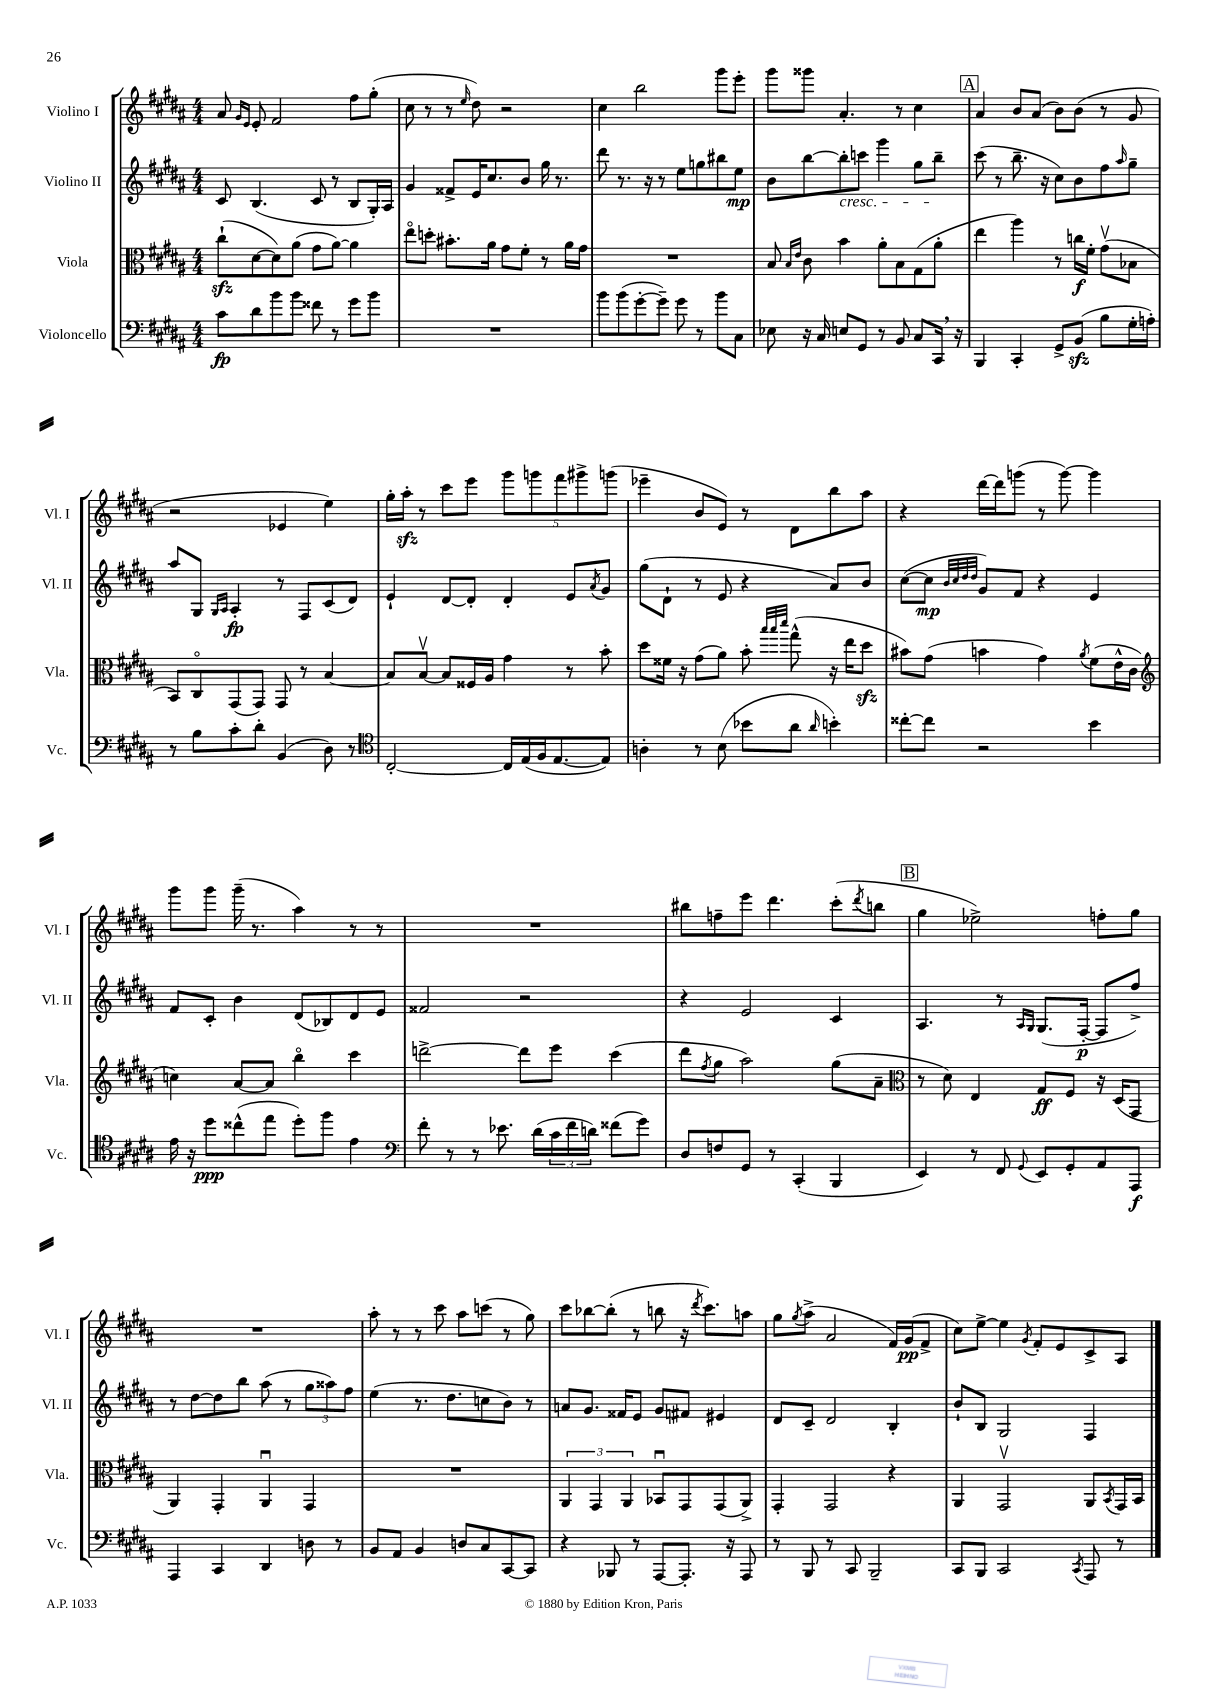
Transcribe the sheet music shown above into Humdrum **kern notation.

**kern	**dynam	**kern	**dynam	**kern	**dynam	**kern	**dynam
*part4	*part4	*part3	*part3	*part2	*part2	*part1	*part1
*staff4	*staff4	*staff3	*staff3	*staff2	*staff2	*staff1	*staff1
*I"Violoncello	*	*I"Viola	*	*I"Violino II	*	*I"Violino I	*
*I'Vc.	*	*I'Vla.	*	*I'Vl. II	*	*I'Vl. I	*
*clefF4	*	*clefC3	*	*clefG2	*	*clefG2	*
*k[f#c#g#d#a#]	*	*k[f#c#g#d#a#]	*	*k[f#c#g#d#a#]	*	*k[f#c#g#d#a#]	*
*M4/4	*	*M4/4	*	*M4/4	*	*M4/4	*
=1	=1	=1	=1	=1	=1	=1	=1
8c#\L	fp	(8cc#zz`\L	.	8c#/	.	8a#/	.
.	.	.	.	.	.	16qqg#/LL	.
.	.	.	.	.	.	16qqe/JJ	.
8d#\	.	[8d#\	.	(4.B/	.	8e'/	.
8b\	.	8d#\])	.	.	.	2f#/	.
8b\J	.	(8a#\J	.	.	.	.	.
8f##X\	.	8g#\L	.	8c#/	.	.	.
8r	.	[8a#\J)	.	8r	.	.	.
8g#\L	.	4a#\]	.	8B/L	.	8ff#\L	.
8b\J	.	.	.	16G#'/L)	.	(8gg#'\J	.
.	.	.	.	16A#/JJ	.	.	.
=2	=2	=2	=2	=2	=2	=2	=2
1r	.	8ee\L	.	4g#/	.	8cc#\	.
.	.	8ddn'\J	.	.	.	8r	.
.	.	8.b#X'\L	.	8f##X^/L	.	8r	.
.	.	.	.	.	.	16qqee/	.
.	.	.	.	16e/K	.	8dd#\)	.
.	.	16a#\Jk	.	8.cc#/	.	.	.
.	.	8g#\L	.	.	.	2r	.
.	.	8f#'\J	.	8b/J	.	.	.
.	.	8r	.	16gg#\	.	.	.
.	.	.	.	8.r	.	.	.
.	.	16a#\LL	.	.	.	.	.
.	.	16g#\JJ	.	.	.	.	.
=3	=3	=3	=3	=3	=3	=3	=3
8b\L	.	1r	.	8ddd#\	.	4cc#\	.
(8b\	.	.	.	8.r	.	.	.
[8g#'\	.	.	.	.	.	2bb\	.
.	.	.	.	16r	.	.	.
8g#~\J])	.	.	.	8r	.	.	.
8g#\	.	.	.	8ee\L	.	.	.
8r	.	.	.	8ggn\	.	.	.
8b\L	.	.	.	8bb#X\	.	8ggg#\L	.
8C#\J	.	.	.	8ee\J	mp	8eee'\J	.
=4	=4	=4	=4	=4	=4	=4	=4
8E-X\	.	8B/	.	8b\L	.	8ggg#\L	.
.	.	16qqB/LL	.	.	.	.	.
.	.	16qqe/JJ	.	.	.	.	.
16r	.	8c#\	.	[8bb\	.	8ggg##X\J	.
16C#/	.	.	.	.	.	.	.
!	!	!	!	!LO:TX:b:i:t=cresc.	!	!	!
8En/L	.	4b\	.	8bb'\]	.	4.a#'/	.
8GG#/J	.	.	.	8cccn\J	.	.	.
8r	.	8a#'\L	.	4ggg#\	.	.	.
8BB/	.	8B\	.	.	.	8r	.
8C#/L	.	(8G#\	.	8gg#\L	.	4cc#\	.
16CC#,/Jk	.	8a#'\J	.	8bb~\J	.	.	.
16r	.	.	.	.	.	.	.
!!LO:REH:place=s1:t=A
=5	=5	=5	=5	=5	=5	=5	=5
4BBB/	.	4ee\	.	(8ccc#\	.	4a#/	.
.	.	.	.	8r	.	.	.
4CC#'/	.	4aa#\)	.	8.bb~\	.	8b/L	.
.	.	.	.	.	.	(8a#/J	.
.	.	.	.	16r	.	.	.
8GG#^/L	.	8r	.	8cc#\L)	.	8b\L)	.
(8BBzz/J	.	16ccn\LL	f	8b\	.	(8b\J	.
.	.	16f#'\JJ	.	.	.	.	.
8B\L	.	(8g#v\L	.	8ff#\	.	8r	.
.	.	.	.	16qqaa#/	.	.	.
16G#'\L	.	8B-X\J	.	8gg#~\J	.	8g#/	.
16An'\JJ)	.	.	.	.	.	.	.
!!LO:LB:g=z
=6	=6	=6	=6	=6	=6	=6	=6
8r	.	8BB/L)	.	8aa#/L	.	2r	.
8B\L	.	8C#/	.	8G#/J	.	.	.
.	.	.	.	16qqG#/LL	.	.	.
.	.	.	.	16qqA#/JJ	.	.	.
8c#'\	.	(8GG#/	.	4A#'/	fp	.	.
8d#'\J	.	8GG#/J)	.	.	.	.	.
(4BB/	.	8GG#/	.	8r	.	4e-X/	.
.	.	8r	.	8F#/L	.	.	.
8D#\)	.	[4B/	.	(8c#/	.	4ee\)	.
8r	.	.	.	8d#/J)	.	.	.
=7	=7	=7	=7	=7	=7	=7	=7
*clefC4	*	*	*	*	*	*	*
[2C#'/	.	8B/L]	.	4e`/	.	16gg#'\LL	.
.	.	.	.	.	.	16aa#zz'\JJ	.
.	.	[8Bv/J	.	.	.	8r	.
.	.	8B/L]	.	[8d#/L	.	8ccc#\L	.
.	.	16F##X/L	.	8d#'/J]	.	8eee\J	.
.	.	16A#/JJ	.	.	.	.	.
16C#/LL]	.	4g#\	.	4d#'/	.	10ggg#\L	.
(16E/	.	.	.	.	.	.	.
.	.	.	.	.	.	10gggn\	.
16F#/J	.	.	.	.	.	.	.
[8.E/	.	.	.	.	.	.	.
.	.	.	.	.	.	10fff#\	.
.	.	8r	.	8e/L	.	.	.
.	.	.	.	.	.	10ggg#X^\	.
.	.	.	.	8qa#/	.	.	.
8E/J])	.	8b'\	.	8g#/J	.	.	.
.	.	.	.	.	.	(10gggn\J	.
=8	=8	=8	=8	=8	=8	=8	=8
4An'\	.	8dd#\L	.	(8gg#\L	.	4eee-X~\	.
.	.	16f##X\Jk	.	8d#`\J	.	.	.
.	.	16r	.	.	.	.	.
8r	.	(8g#\L	.	8r	.	8b/L	.
(8B\	.	8a#\J)	.	8e/	.	8e/J)	.
8b-X\L	.	8b'\	.	4r	.	8r	.
.	.	32qqbb/LLL	.	.	.	.	.
.	.	32qqbb/	.	.	.	.	.
.	.	32qqddd#/JJJ	.	.	.	.	.
8a#\J	.	(8gg#^^\	.	.	.	8d#\L	.
16qqa#/	.	.	.	.	.	.	.
4bn'\)	.	16r	.	8a#/L)	.	8bb\	.
.	.	16ee\KL	.	.	.	.	.
.	.	8dd#zz\J	.	8b/J	.	8aa#\J	.
=9	=9	=9	=9	=9	=9	=9	=9
[8cc##X'\L	.	8b#X\L)	.	([8cc#\L	.	4r	.
8cc##\J]	.	(8g#\J	.	8cc#\J]	mp	.	.
.	.	.	.	32qqb/LLL	.	.	.
.	.	.	.	32qqcc#/	.	.	.
.	.	.	.	32qqdd#/	.	.	.
.	.	.	.	32qqdd#/JJJ	.	.	.
2r	.	4bn\	.	8g#/L)	.	[16ddd#\LL	.
.	.	.	.	.	.	16ddd#\J]	.
.	.	.	.	8f#/J	.	(8gggn\J	.
.	.	4g#\)	.	4r	.	8r	.
.	.	.	.	.	.	[8ggg\)	.
.	.	8qa#/	.	.	.	.	.
4b\	.	(8f#\L	.	4e/	.	4ggg\]	.
.	.	16e^^\L	.	.	.	.	.
.	.	16c#\JJ	.	.	.	.	.
!!LO:LB:g=z
=10	=10	=10	=10	=10	=10	=10	=10
*	*	*clefG2	*	*	*	*	*
16e\	.	4ccn\)	.	8f#/L	.	8ggg#\L	.
16r	.	.	.	.	.	.	.
8dd#\L	ppp	.	.	8c#'/J	.	8ggg#\J	.
(8cc##X^^\	.	[8a#/L	.	4b\	.	(16ggg#~\	.
.	.	.	.	.	.	8.r	.
8ee\J	.	8a#/J]	.	.	.	.	.
8dd#'\L)	.	4bb\	.	(8d#/L	.	4aa#\)	.
8ff#\J	.	.	.	8B-X/)	.	.	.
4e\	.	4ccc#\	.	8d#/	.	8r	.
.	.	.	.	8e/J	.	8r	.
=11	=11	=11	=11	=11	=11	=11	=11
*clefF4	*	*	*	*	*	*	*
8f#'\	.	[2dddn^\	.	2f##X/	.	1r	.
8r	.	.	.	.	.	.	.
8r	.	.	.	.	.	.	.
8.e-X\	.	.	.	.	.	.	.
.	.	8ddd\L]	.	2r	.	.	.
(16d#\LL	.	.	.	.	.	.	.
24c#\	.	8eee\J	.	.	.	.	.
24f#\	.	.	.	.	.	.	.
24dn\JJ)	.	.	.	.	.	.	.
(8f##X\L	.	(4ccc#\	.	.	.	.	.
8g#\J)	.	.	.	.	.	.	.
=12	=12	=12	=12	=12	=12	=12	=12
8D#/L	.	8ddd#\L	.	4r	.	8bb#X\L	.
.	.	8qff#/	.	.	.	.	.
8Fn/	.	8gg#\J	.	.	.	8ffn~\	.
8GG#/J	.	2aa#\)	.	2e/	.	8eee\J	.
8r	.	.	.	.	.	4.ddd#\	.
(4CC#'/	.	.	.	.	.	.	.
4BBB/	.	(8gg#\L	.	4c#/	.	(8ccc#'\L	.
.	.	.	.	.	.	8qddd#/	.
.	.	8a#~\J	.	.	.	8bbn\J	.
!!LO:REH:place=s1:t=B
=13	=13	=13	=13	=13	=13	=13	=13
*	*	*clefC3	*	*	*	*	*
4EE/)	.	8r	.	4.A#/	.	4gg#\	.
.	.	8d#\)	.	.	.	.	.
8r	.	4E/	.	.	.	2ee-X^\)	.
8FF#/	.	.	.	8r	.	.	.
.	.	.	.	16qqA#/LL	.	.	.
8qqGG#/	.	.	.	16qqG#/JJ	.	.	.
8EE/L	.	8G#/L	ff	(8.G#/L	.	.	.
8GG#'/	.	8F#/J	.	.	.	.	.
.	.	.	.	[16F#'/Jk	p	.	.
8AA#/	.	16r	.	8F#/L]	.	8ffn'\L	.
.	.	(16D#/KL	.	.	.	.	.
8AAA#/J	f	8GG#/J	.	8ff#^/J)	.	8gg#\J	.
!!LO:LB:g=z
=14	=14	=14	=14	=14	=14	=14	=14
4AAA#/	.	4AA#/)	.	8r	.	1r	.
.	.	.	.	[8dd#\L	.	.	.
4CC#/	.	4GG#'/	.	8dd#\]	.	.	.
.	.	.	.	8bb\J	.	.	.
4DD#/	.	4AA#u/	.	(8aa#\	.	.	.
.	.	.	.	8r	.	.	.
8Dn\	.	4GG#/	.	12gg#\L	.	.	.
.	.	.	.	12aa##X\)	.	.	.
8r	.	.	.	.	.	.	.
.	.	.	.	12ff#\J	.	.	.
=15	=15	=15	=15	=15	=15	=15	=15
8BB/L	.	1r	.	(4ee\	.	8aa#'\	.
8AA#/J	.	.	.	.	.	8r	.
4BB/	.	.	.	8.r	.	8r	.
.	.	.	.	.	.	8ccc#\	.
.	.	.	.	8.dd#\L	.	.	.
8Dn/L	.	.	.	.	.	8aa#\L	.
8C#/	.	.	.	8ccn\	.	(8cccn\J	.
[8CC#/	.	.	.	8b\J)	.	8r	.
8CC#/J]	.	.	.	8r	.	8gg#\)	.
=16	=16	=16	=16	=16	=16	=16	=16
4r	.	6AA#/	.	8an/L	.	8ccc#\L	.
.	.	.	.	8.g#/J	.	[8bb-X\	.
.	.	6GG#/	.	.	.	.	.
8BBB-X/	.	.	.	.	.	(8bb-'\J]	.
.	.	.	.	16f##X/KL	.	.	.
.	.	6AA#/	.	.	.	.	.
8r	.	.	.	8e/J	.	8r	.
[8AAA#/L	.	8BB-Xu/L	.	8g#/L	.	8bbn\	.
8.AAA#'/J]	.	8GG#/	.	8f#X/J	.	16r	.
.	.	.	.	.	.	8qddd#/	.
.	.	.	.	.	.	8.ccc#\L)	.
.	.	(8GG#/	.	4e#X/	.	.	.
16r	.	.	.	.	.	.	.
8AAA#/	.	8AA#^/J)	.	.	.	8aan\J	.
=17	=17	=17	=17	=17	=17	=17	=17
8r	.	4GG#'/	.	8d#/L	.	8gg#\L	.
.	.	.	.	.	.	8qgg#/	.
8BBB/	.	.	.	8c#~/J	.	(8aa#^\J	.
8r	.	2GG#/	.	2d#/	.	2a#/	.
8CC#/	.	.	.	.	.	.	.
2BBB~/	.	.	.	.	.	.	.
.	.	4r	.	4B'/	.	16f#/LL)	.
.	.	.	.	.	.	(16g#/J	pp
.	.	.	.	.	.	8f#^/J	.
=18	=18	=18	=18	=18	=18	=18	=18
8CC#/L	.	4AA#/	.	8b`/L	.	8cc#\L)	.
8BBB/J	.	.	.	8B/J	.	[8ee^\J	.
2CC#/	.	2GG#v/	.	2G#/	.	4ee\]	.
.	.	.	.	.	.	8qg#/	.
.	.	.	.	.	.	8f#'/L	.
.	.	.	.	.	.	8e/	.
8qCC#/	.	.	.	.	.	.	.
8AAA#/	.	8AA#/L	.	4F#/	.	8c#^/	.
.	.	8qBB/	.	.	.	.	.
8r	.	16GG#/L	.	.	.	8A#/J	.
.	.	16BB/JJ	.	.	.	.	.
==	==	==	==	==	==	==	==
*-	*-	*-	*-	*-	*-	*-	*-
